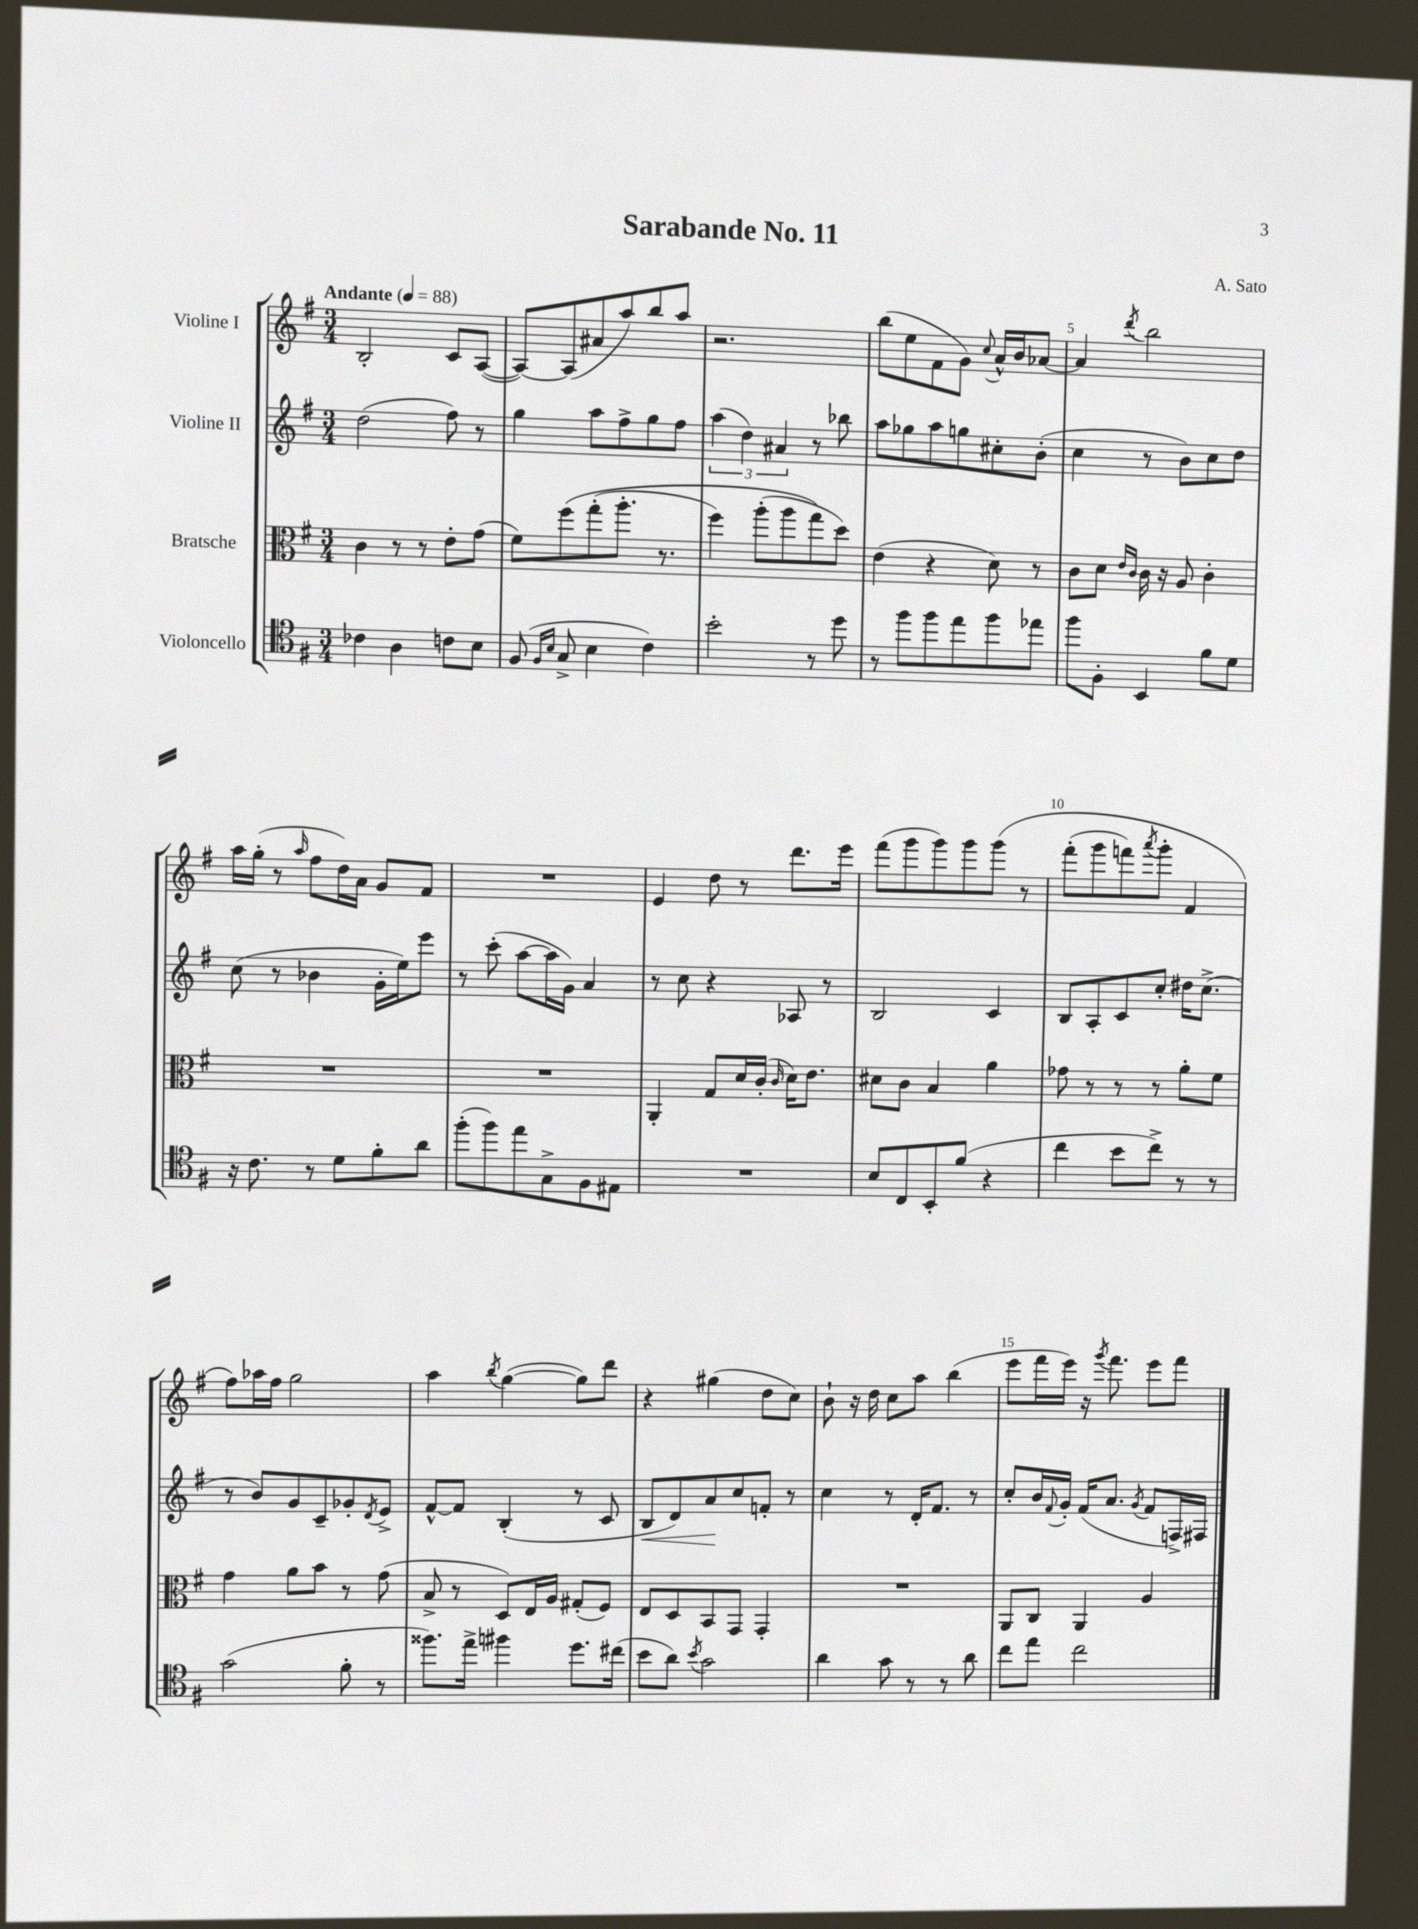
\header { title = "Sarabande No. 11" composer = "A. Sato" }
<<
\new StaffGroup <<
\new Staff = "s0" \with { instrumentName = "Violine I" } {
    \clef treble \key g \major \numericTimeSignature \time 3/4 \tempo "Andante" 4 = 88
    b2-. c'8 a8~( |
    a8~) a8( ais'8 a''8) b''8 a''8 |
    r2. |
    b''8( e''8 fis'8 g'8) \appoggiatura { c''8 } a'16-^ b'16 aes'8~ |
    aes'4 \acciaccatura { d'''8 } b''2 |
    a''16 g''16-.( r8 \grace { a''16 } fis''8 d''16) a'16 g'8 fis'8 |
    R2. |
    e'4 d''8 r8 d'''8. e'''16 |
    fis'''8( g'''8 g'''8) g'''8 g'''8\( r8 |
    fis'''8-.( g'''8 f'''8) \acciaccatura { a'''8 } g'''8-. fis'4 |
    fis''8\) aes''16 fis''16 g''2 |
    a''4 \acciaccatura { b''8 } g''4~( g''8) d'''8 |
    r4 gis''4( d''8 c''8) |
    b'8-! r16 d''16 c''8 a''8 b''4( |
    e'''8 fis'''16 e'''16) r16 \acciaccatura { g'''8 } fis'''8. e'''8 fis'''8 \bar "|." |
}
\new Staff = "s1" \with { instrumentName = "Violine II" } {
    \clef treble \key g \major \numericTimeSignature \time 3/4
    d''2( fis''8) r8 |
    g''4 a''8 fis''8-> g''8 fis''8 |
    \tuplet 3/2 { a''4( d''4) ais'4 } r8 bes''8 |
    a''8 ges''8 a''8 g''8 cis''8-. b'8-.( |
    c''4 r8 b'8) c''8 d''8 |
    c''8( r8 bes'4 g'16-. e''16) e'''8 |
    r8 c'''8-.( a''8~ a''16 g'16) a'4 |
    r8 c''8 r4 aes8 r8 |
    b2 c'4 |
    b8 a8-. c'8 c''8-. dis''16 c''8.->( |
    r8 b'8) g'8 c'8-- ges'8-. \acciaccatura { d'8 } e'8-> |
    fis'8~-^ fis'8 b4-.( r8 c'8 |
    b8\< d'8) a'8\! c''8 f'8-. r8 |
    c''4 r8 d'16-. fis'8. r8 |
    c''8-. b'16 \appoggiatura { fis'8 } g'16-. fis'16( a'8. \acciaccatura { g'8 } fis'8 f16->) fis16 \bar "|." |
}
\new Staff = "s2" \with { instrumentName = "Bratsche" } {
    \clef alto \key g \major \numericTimeSignature \time 3/4
    c'4 r8 r8 e'8-. g'8( |
    fis'8) fis''8\( g''8-.( a''8.-. r8. |
    fis''4) a''8-.( a''8 g''8\) d''8) |
    e'4( r4 d'8) r8 |
    c'8 d'8 \grace { e'16 c'16 } c'16 r16 a8 c'4-. |
    R2. |
    R2. |
    a,4-. g8 d'16 c'16-.( \grace { c'16 } d'16) e'8. |
    dis'8 c'8 b4 a'4 |
    ges'8 r8 r8 r8 a'8-. fis'8 |
    g'4 a'8 b'8 r8 g'8( |
    b8-> r8 d8) e16 a16 gis8-.( fis8) |
    e8 d8 b,8 g,8 g,4-. |
    R2. |
    a,8 c8 a,4 a4 \bar "|." |
}
\new Staff = "s3" \with { instrumentName = "Violoncello" } {
    \clef tenor \key g \major \numericTimeSignature \time 3/4
    ces'4 a4 c'8 b8 |
    fis8( \grace { fis16 b16 } g8-> b4 c'4) |
    b'2-. r8 d''8 |
    r8 fis''8 fis''8 e''8 fis''8 ees''8 |
    fis''8 fis8-. b,4 fis'8 d'8 |
    r16 c'8. r8 d'8 fis'8-. a'8 |
    fis''8-.( fis''8) e''8 g8-> fis8 eis8 |
    R2. |
    b8 c8 b,8-. fis'8( r4 |
    c''4 b'8 c''8->) r8 r8 |
    g'2( fis'8-. r8 |
    fisis''8.) e''16-> fis''4 d''8. cis''16( |
    b'8 a'8) \acciaccatura { b'8 } g'2 |
    a'4 g'8 r8 r8 a'8 |
    c''8 e''8 c''2 \bar "|." |
}
>>
>>
\layout { \context { \Score \override BarNumber.break-visibility = ##(#f #t #t) barNumberVisibility = #(every-nth-bar-number-visible 5) } }
